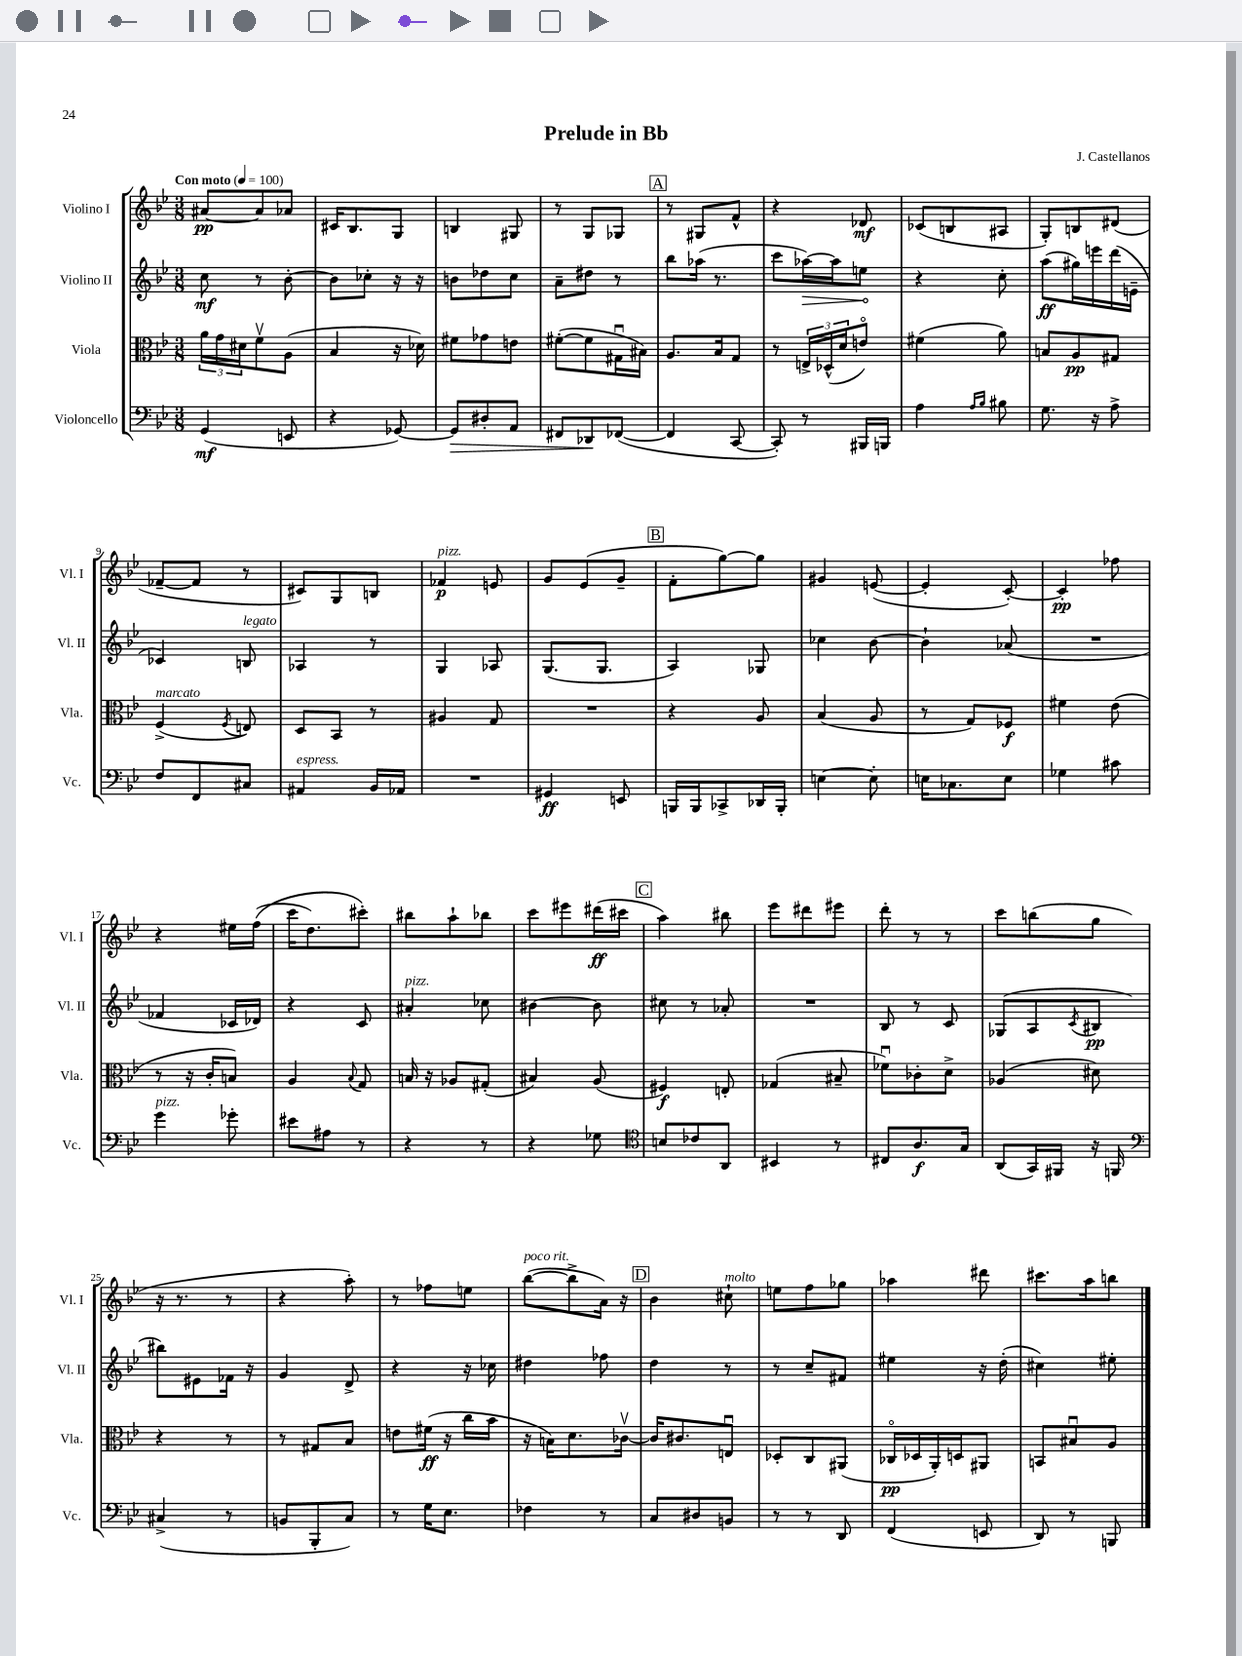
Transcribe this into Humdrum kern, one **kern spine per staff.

**kern	**kern	**kern	**kern
*staff4	*staff3	*staff2	*staff1
*clefF4	*clefC3	*clefG2	*clefG2
*k[b-e-]	*k[b-e-]	*k[b-e-]	*k[b-e-]
*M3/8	*M3/8	*M3/8	*M3/8
*MM100	*MM100	*MM100	*MM100
(4GG	24a	8cc	[8a#
.	24g	.	.
.	24d#	.	.
.	8fv	8r	8a#]
8EE	(8A	[8b-'	8a-
=	=	=	=
4r	4B-	8b-]	16c#
.	.	.	8.B-
.	.	8cc-'	.
[8GG-)	16r	16r	8G
.	16d-)	16r	.
=	=	=	=
8GG-]	8f#	8b	4B
8D#'	8g-	8dd-	.
8AA	8e	8cc	8G#
=	=	=	=
8FF#	([8f#'	8a~	8r
8DD-	8f#]	8dd#	8G
([8FF-	16G#u	8r	8G-
.	16B#)	.	.
=	=	=	=
4FF-]	8.A	8bb-	8r
.	.	(16aa-	8G#
.	16B-	8.r	.
[8CC	8G	.	8f^^
=	=	=	=
8CC'])	8r	8ccc	4r
8r	24E^	[16aa-)	.
.	(24D-^^	.	.
.	.	16aa-]	.
.	24d	.	.
16BBB#	8eo)	8ee	8d-
16BBB	.	.	.
=	=	=	=
4A	(4f#	4r	(8c-
.	.	.	8B
16qqA	.	.	.
16qqB-	.	.	.
8B#	8a)	8cc'	8A#
=	=	=	=
8.G	8B	(8aa	8G')
.	8A	16gg#)	8B
16r	.	16eee	.
8A^	8G#	(16ddd	(8d#
.	.	16e~	.
=	=	=	=
8F	(4F^	4c-)	[8f-~
8FF	.	.	8f-]
.	8qF	.	.
8C#	8E)	8B	8r
=	=	=	=
4AA#	8D	4A-	8c#)
.	8BB-	.	8G
16BB-	8r	8r	8B
16AA-	.	.	.
=	=	=	=
4.r	4A#	4G	4f-
.	8G	8A-	8e
=	=	=	=
4GG#	4.r	(8.G	8g
.	.	.	(8e-
.	.	8.G	.
8EE	.	.	8g~
=	=	=	=
16BBB	4r	4A)	8f'
16BBB	.	.	.
8CC-^	.	.	[8gg)
16DD-	8A	8G-	8gg]
16BBB'	.	.	.
=	=	=	=
[4E	(4B-	4cc-	4g#
8E']	8A	[8b-	([8e
=	=	=	=
16E	8r	4b-`]	4e']
8.C-	.	.	.
.	8G)	.	.
8E	8F-	(8a-	[8c')
=	=	=	=
4G-	4f#	4.r	4c']
8c#	(8e-	.	8ff-
=	=	=	=
4g	8r	4f-	4r
.	16r	.	.
.	16c'	.	.
8g-'	8B)	16c-	16ee#
.	.	16d-)	&((16ff
=	=	=	=
8e#	4A	4r	16ccc
.	.	.	8.dd)
8A#	.	.	.
.	8qqB-	.	.
8r	8G	8c	8ccc#'&)
=	=	=	=
4r	16B	4a#'	8bb#
.	16r	.	.
.	8A-	.	8aa`
8r	(8G#'	8cc-	8bb-
=	=	=	=
4r	4B#)	[4b#	8ccc
.	.	.	8eee#
8G-	(8A	8b#]	(16ddd#
.	.	.	16ccc#
=	=	=	=
*clefC4	*	*	*
8B	4F#)	8cc#	4aa)
8c-	.	8r	.
8AA	8E'	8a-'	8bb#
=	=	=	=
4BB#	(4G-	4.r	8eee-
.	.	.	8ddd#
8r	8B#~	.	8eee#
=	=	=	=
8C#	8f-u)	8B-	8ddd'
8.A	8c-'	8r	8r
.	8d^	8c	8r
16G	.	.	.
=	=	=	=
(8AA	(4A-	(8G-	8ccc
16GG)	.	8A	(8bb
16FF#	.	.	.
.	.	8qc	.
16r	8d#)	8B#	8gg
16FF	.	.	.
=	=	=	=
*clefF4	*	*	*
(4C#^	4r	8bb#)	16r
.	.	.	8.r
.	.	8e#	.
8r	8r	16f-	8r
.	.	16r	.
=	=	=	=
8BB	8r	4g	4r
8BBB-'	8G#	.	.
8C)	8B-	8d^	8aa')
=	=	=	=
8r	8e	4r	8r
16G	(16f#	.	8ff-
8.E-	16r	.	.
.	16cc	16r	8ee
.	16b-	16cc-	.
=	=	=	=
4F-	16r	4dd#	([8bb-
.	16B)	.	.
.	8.d	.	8bb-^]
8r	.	8ff-	16a)
.	[16c-v	.	16r
=	=	=	=
8C	16c-]	4dd	4b-
.	8.c#	.	.
8D#	.	.	.
8BB	8Eu	8r	8cc#`
=	=	=	=
8r	8D-'	8r	8ee
8r	8C	8cc~	8ff
8DD	(8AA#	8f#	8gg-
=	=	=	=
(4FF	16C-o	4ee#	4aa-
.	16D-	.	.
.	16AA')	.	.
.	16D	.	.
8EE	8AA#	16r	8ddd#
.	.	(16dd'	.
=	=	=	=
8DD)	8BB	4cc#)	8.ccc#
8r	8B#u	.	.
.	.	.	16aa
8BBB	8A	8ee#'	8bb
==	==	==	==
*-	*-	*-	*-
